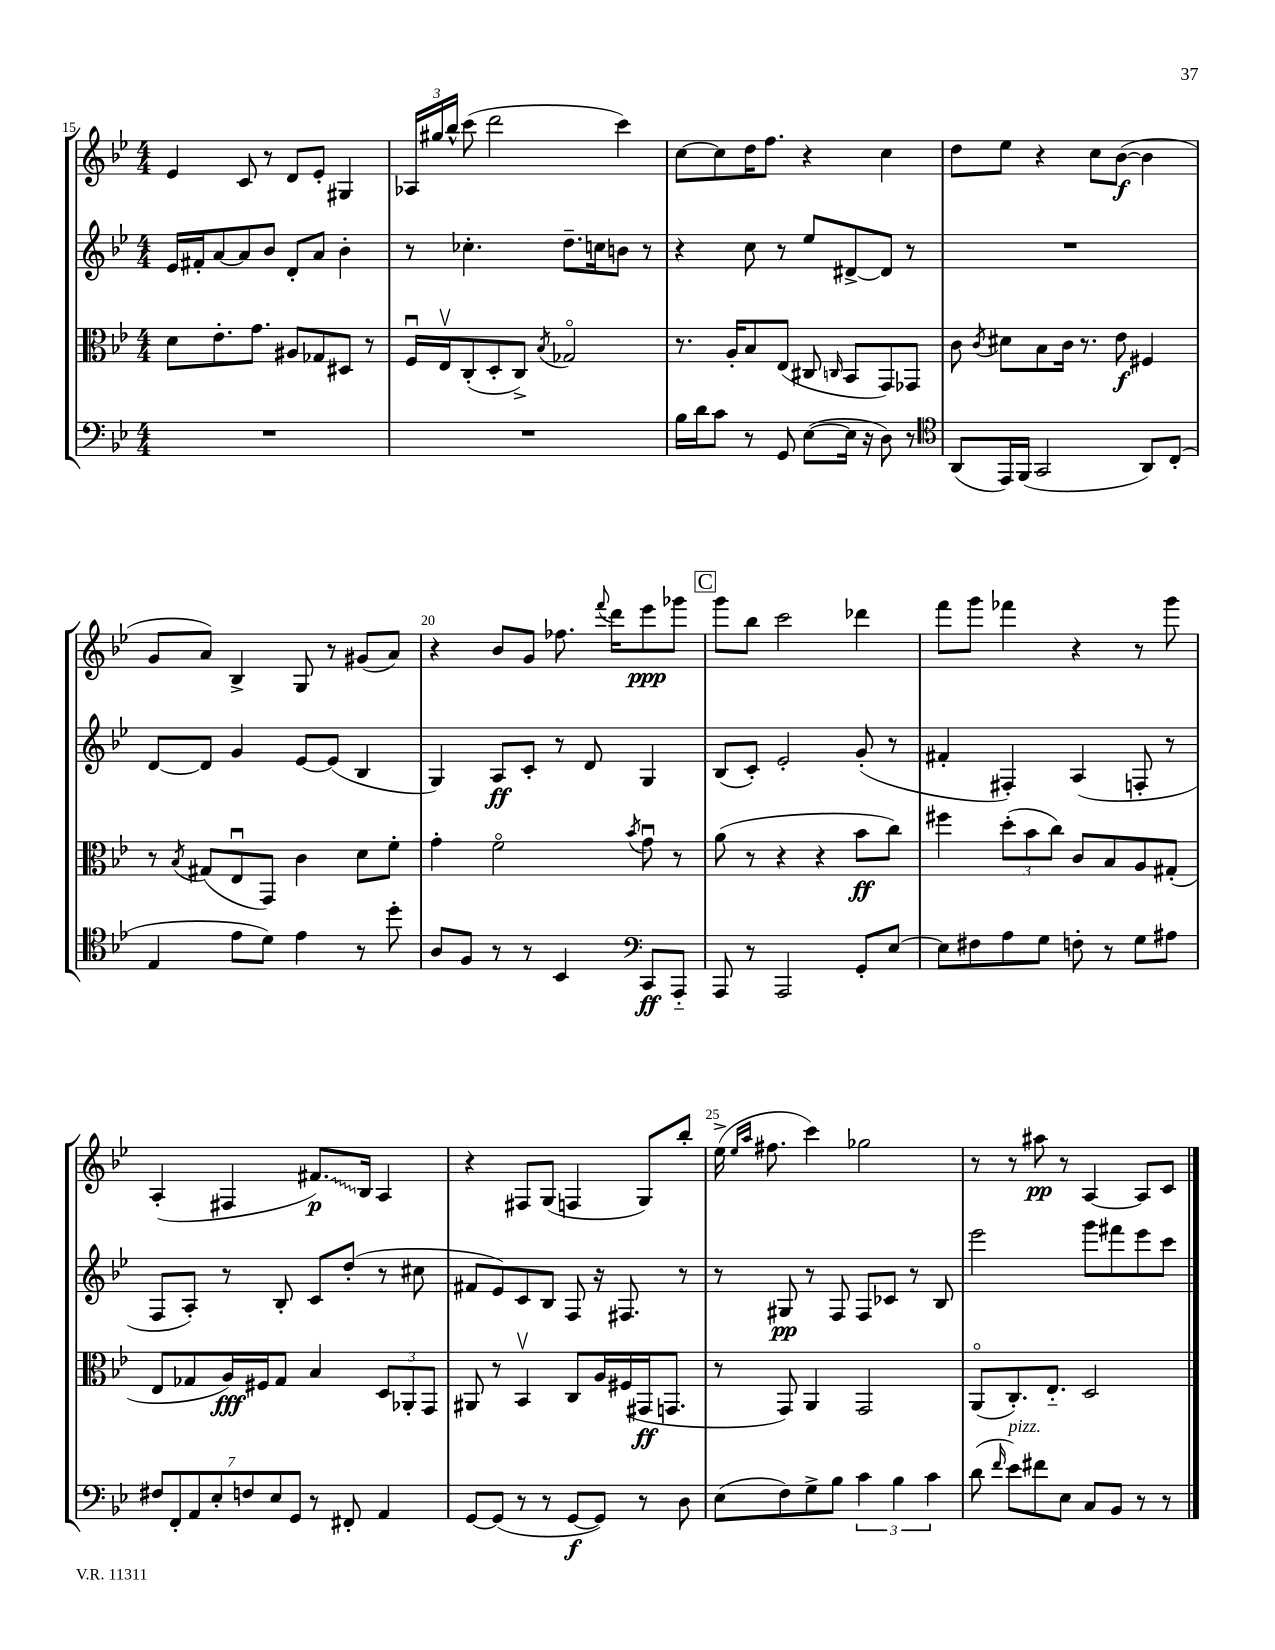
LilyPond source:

<<
\new StaffGroup <<
\new Staff = "s0" {
    \clef treble \key bes \major \numericTimeSignature \time 4/4
    \autoBeamOff ees'4 c'8 r8 d'8[ ees'8]-. gis4 |
    \tuplet 3/2 { aes16[ gis''16 bes''16]-^ } c'''8( d'''2 c'''4) |
    c''8[~ c''8 d''16 f''8.] r4 c''4 |
    d''8[ ees''8] r4 c''8[ bes'8]~\f( bes'4 |
    g'8[ a'8]) bes4-> g8 r8 gis'8[( a'8]) |
    r4 bes'8[ g'8] fes''8. \appoggiatura { f'''8 } d'''16[ ees'''8\ppp ges'''8] |
    \mark \markup { \box "C" } g'''8[ bes''8] c'''2 des'''4 |
    f'''8[ g'''8] fes'''4 r4 r8 g'''8 |
    a4-.( fis4 \once \override Glissando.style = #'zigzag fis'8.[\glissando\p) bes16] a4 |
    r4 fis8[ g8]( f4 g8[) bes''8]-. |
    ees''16->( \grace { ees''16[ a''16] } fis''8. c'''4) ges''2 |
    r8 r8 ais''8\pp r8 a4~ a8[ c'8] \bar "|." |
}
\new Staff = "s1" {
    \clef treble \key bes \major \numericTimeSignature \time 4/4
    \autoBeamOff ees'16[ fis'16-. a'8~ a'8 bes'8] d'8[-. a'8] bes'4-. |
    r8 ces''4.-. d''8.[-- c''16 b'8] r8 |
    r4 c''8 r8 ees''8[ dis'8~-> dis'8] r8 |
    R1 |
    d'8[~ d'8] g'4 ees'8[~ ees'8]( bes4 |
    g4) a8[\ff c'8]-. r8 d'8 g4 |
    \mark \markup { \box "C" } bes8[( c'8]-.) ees'2-. g'8-.( r8 |
    fis'4-. fis4-.) a4( f8-. r8 |
    f8[ a8]-.) r8 bes8-. c'8[ d''8]-.( r8 cis''8 |
    fis'8[ ees'8) c'8 bes8] f8 r16 fis8. r8 |
    r8 gis8\pp r8 f8 f8[ ces'8] r8 bes8 |
    ees'''2 g'''8[ fis'''8 ees'''8 c'''8] \bar "|." |
}
\new Staff = "s2" {
    \clef alto \key bes \major \numericTimeSignature \time 4/4
    \autoBeamOff d'8[ ees'8.-. g'8.] ais8[ ges8 dis8] r8 |
    f16[\downbow ees16\upbow c8-.( d8-. c8]->) \acciaccatura { bes8 } ges2\flageolet |
    r8. a16[-. bes8 ees8]( cis8 \grace { c16 } bes,8[ g,8) ges,8] |
    c'8 \acciaccatura { c'8 } dis'8[ bes8 c'16] r8. ees'8\f fis4 |
    r8 \acciaccatura { bes8 } gis8[( ees8\downbow g,8]) c'4 d'8[ f'8]-. |
    g'4-. f'2\flageolet \acciaccatura { bes'8 } g'8\downbow r8 |
    \mark \markup { \box "C" } a'8( r8 r4 r4 bes'8[\ff c''8]) |
    fis''4 \tuplet 3/2 { d''8[-.( bes'8 c''8]) } c'8[ bes8 a8 gis8]-.( |
    ees8[ ges8 a16\fff) fis16 ges8] bes4 \tuplet 3/2 { d8[ aes,8-. g,8] } |
    ais,8 r8 bes,4\upbow c8[ a16 fis16( gis,16\ff g,8.] |
    r8 g,8) a,4 g,2 |
    a,8[\flageolet( c8.-.) ees8.]-_ d2 \bar "|." |
}
\new Staff = "s3" {
    \clef bass \key bes \major \numericTimeSignature \time 4/4
    \autoBeamOff R1 |
    R1 |
    bes16[ d'16 c'8] r8 g,8 ees8[~( ees16] r16 d8) r8 |
    \clef tenor a,8[( ees,16) f,16]( g,2 a,8[) c8]-.( |
    ees4 ees'8[ d'8]) ees'4 r8 d''8-. |
    a8[ f8] r8 r8 bes,4 \clef bass c,8[\ff a,,8]-_ |
    \mark \markup { \box "C" } a,,8 r8 a,,2 g,8[-. ees8]~ |
    ees8[ fis8 a8 g8] f8-. r8 g8[ ais8] |
    \tuplet 7/4 { fis8[ f,8-. a,8 ees8-. f8 ees8 g,8] } r8 fis,8-. a,4 |
    g,8[~ g,8]( r8 r8 g,8[~\f g,8]) r8 d8 |
    ees8[( f8) g8-> bes8] \tuplet 3/2 { c'4 bes4 c'4 } |
    d'8( \grace { f'16 } ees'8[^\markup { \italic "pizz." }) fis'8 ees8] c8[ bes,8] r8 r8 \bar "|." |
}
>>
>>
\layout { \context { \Score currentBarNumber = #15 \override BarNumber.break-visibility = ##(#f #t #t) barNumberVisibility = #(every-nth-bar-number-visible 5) } }
